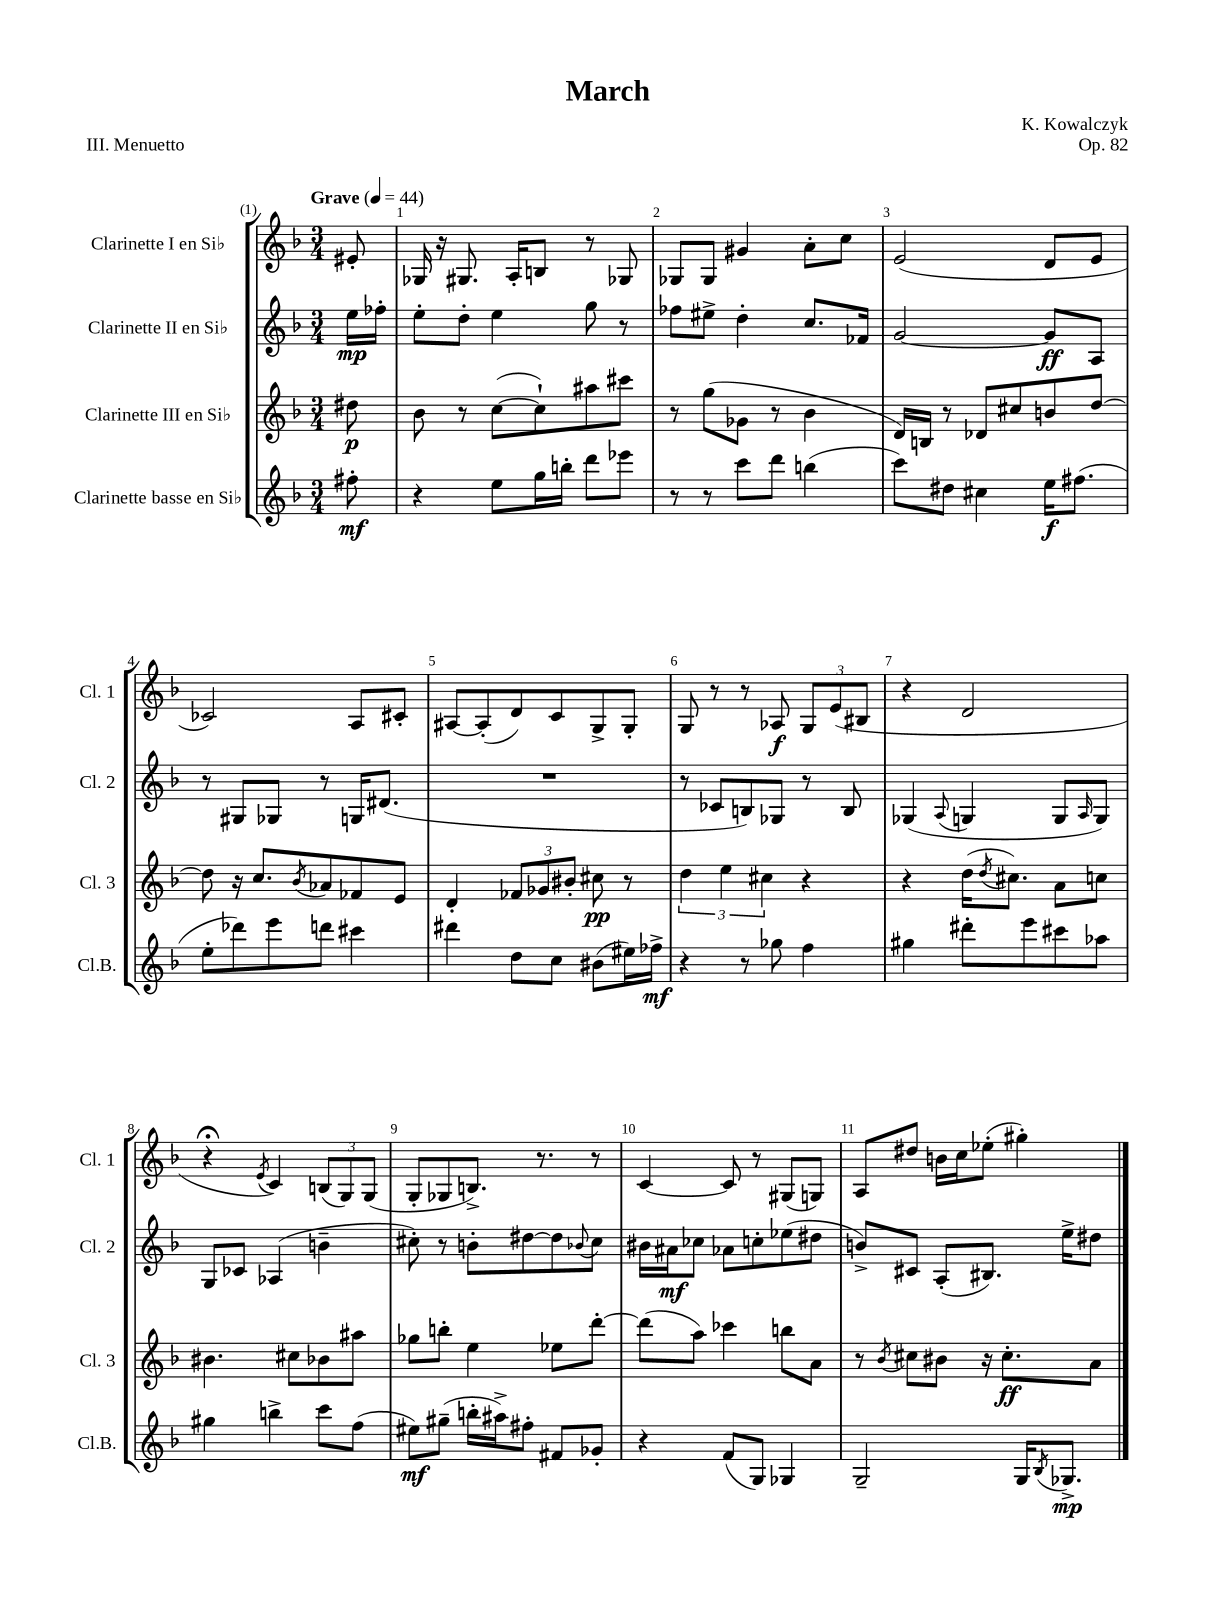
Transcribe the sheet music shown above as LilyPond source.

\header { title = "March" composer = "K. Kowalczyk" opus = "Op. 82" piece = "III. Menuetto" }
<<
\new StaffGroup <<
\new Staff = "s0" \with { instrumentName = "Clarinette I en Sib" shortInstrumentName = "Cl. 1" } {
    \clef treble \key f \major \numericTimeSignature \time 3/4 \partial 8 \tempo "Grave" 4 = 44
    eis'8-. |
    ges16 r16 gis8. a16-. b8 r8 ges8 |
    ges8 ges8 gis'4 a'8-. c''8 |
    e'2( d'8 e'8 |
    ces'2) a8 cis'8-. |
    ais8~ ais8-.( d'8) c'8 g8-> g8-. |
    g8 r8 r8 aes8\f \tuplet 3/2 { g8 e'8( bis8 } |
    r4 d'2 |
    r4\fermata \acciaccatura { e'8 } c'4) \tuplet 3/2 { b8( g8) g8( } |
    g8-. ges8 b8.->) r8. r8 |
    c'4~ c'8 r8 gis8( g8) |
    a8 dis''8 b'16 c''16 ees''8-.( gis''4-.) \bar "|." |
}
\new Staff = "s1" \with { instrumentName = "Clarinette II en Sib" shortInstrumentName = "Cl. 2" } {
    \clef treble \key f \major \numericTimeSignature \time 3/4 \partial 8
    e''16\mp fes''16-. |
    e''8-. d''8-. e''4 g''8 r8 |
    fes''8 eis''8-> d''4-. c''8. fes'16 |
    g'2~ g'8\ff a8 |
    r8 gis8 ges8 r8 g16 dis'8.( |
    R2. |
    r8 ces'8 b8) ges8 r8 b8 |
    ges4( \appoggiatura { a8 } g4 g8 \grace { a16 } g8) |
    g8 ces'8 aes4( b'4-- |
    cis''8-.) r8 b'8-. dis''8~ dis''8 \appoggiatura { bes'8 } cis''8 |
    bis'16 ais'16\mf ces''8 aes'8 c''8-. ees''8( dis''8 |
    b'8->) cis'8 a8-.( bis8.) e''16-> dis''8 \bar "|." |
}
\new Staff = "s2" \with { instrumentName = "Clarinette III en Sib" shortInstrumentName = "Cl. 3" } {
    \clef treble \key f \major \numericTimeSignature \time 3/4 \partial 8
    dis''8\p |
    bes'8 r8 c''8~( c''8-!) ais''8 cis'''8 |
    r8 g''8( ges'8 r8 bes'4 |
    d'16) b16 r8 des'8 cis''8 b'8 d''8~ |
    d''8 r16 c''8. \acciaccatura { bes'8 } aes'8 fes'8 e'8 |
    d'4-. \tuplet 3/2 { fes'8 ges'8 bis'8-. } cis''8\pp r8 |
    \tuplet 3/2 { d''4 e''4 cis''4 } r4 |
    r4 d''16( \acciaccatura { d''8 } cis''8.) a'8 c''8 |
    bis'4. cis''8 bes'8 ais''8 |
    ges''8 b''8-. e''4 ees''8 d'''8~-. |
    d'''8( a''8) ces'''4 b''8 a'8 |
    r8 \acciaccatura { bes'8 } cis''8 bis'8 r16 cis''8.-.\ff a'8 \bar "|." |
}
\new Staff = "s3" \with { instrumentName = "Clarinette basse en Sib" shortInstrumentName = "Cl.B." } {
    \clef treble \key f \major \numericTimeSignature \time 3/4 \partial 8
    fis''8-.\mf |
    r4 e''8 g''16 b''16-. d'''8 ees'''8 |
    r8 r8 c'''8 d'''8 b''4( |
    c'''8) dis''8 cis''4 e''16\f fis''8.( |
    e''8-. des'''8) e'''8 d'''8 cis'''4 |
    dis'''4 d''8 c''8 bis'8( eis''16) fes''16->\mf |
    r4 r8 ges''8 f''4 |
    gis''4 dis'''8-. e'''8 cis'''8 aes''8 |
    gis''4 b''4-> c'''8 f''8( |
    eis''8\mf) gis''8--( b''16-. ais''16->) fis''8-. fis'8 ges'8-. |
    r4 f'8( g8) ges4 |
    g2-- g16 \acciaccatura { bes8 } ges8.->\mp \bar "|." |
}
>>
>>
\layout { \context { \Score \override BarNumber.break-visibility = ##(#f #t #t) barNumberVisibility = #all-bar-numbers-visible } }
